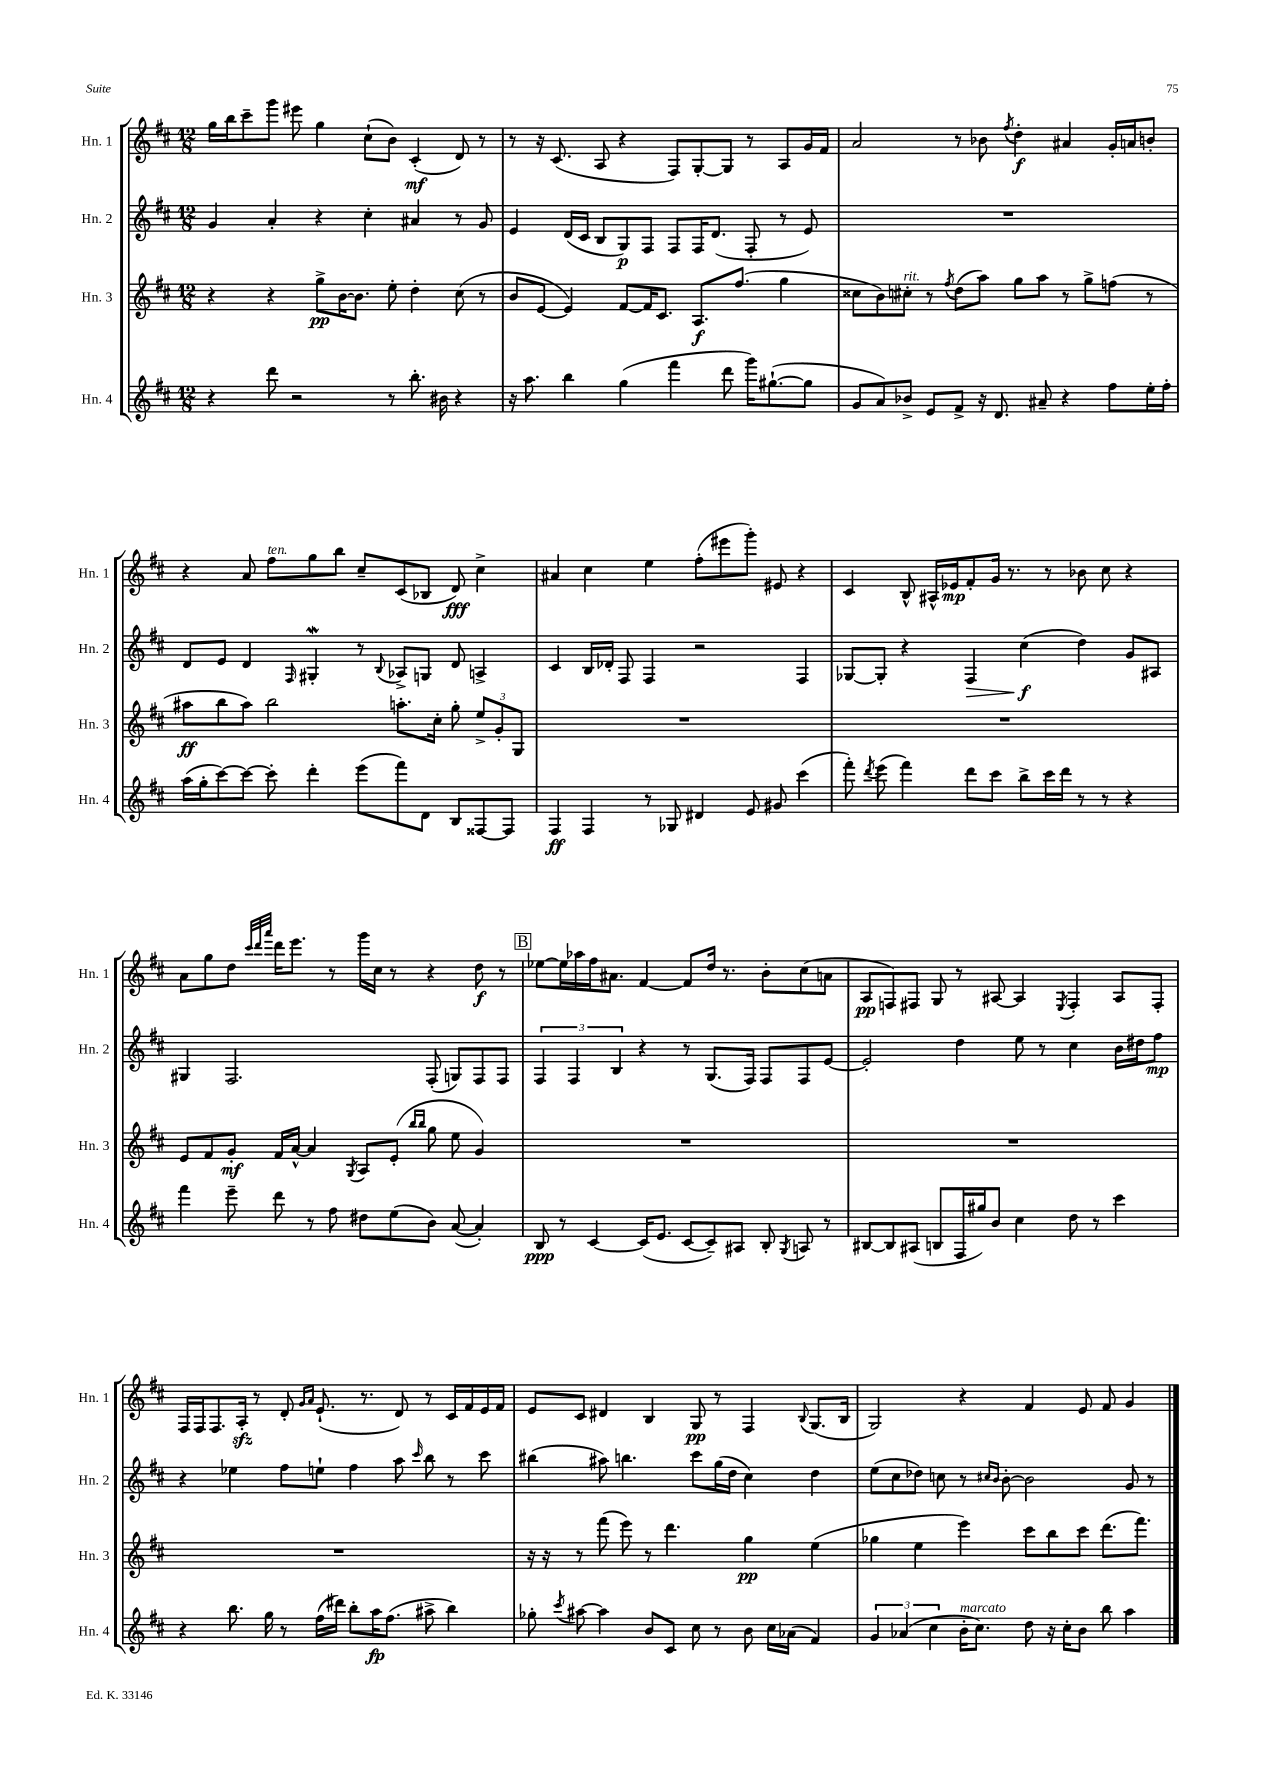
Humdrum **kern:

**kern	**dynam	**kern	**dynam	**kern	**dynam	**kern	**dynam
*part4	*part4	*part3	*part3	*part2	*part2	*part1	*part1
*staff4	*staff4	*staff3	*staff3	*staff2	*staff2	*staff1	*staff1
*I"Hn. 4	*	*I"Hn. 3	*	*I"Hn. 2	*	*I"Hn. 1	*
*I'Hn. 4	*	*I'Hn. 3	*	*I'Hn. 2	*	*I'Hn. 1	*
*clefG2	*	*clefG2	*	*clefG2	*	*clefG2	*
*k[f#c#]	*	*k[f#c#]	*	*k[f#c#]	*	*k[f#c#]	*
*M12/8	*	*M12/8	*	*M12/8	*	*M12/8	*
=23	=23	=23	=23	=23	=23	=23	=23
4r	.	4r	.	4g/	.	16gg\LL	.
.	.	.	.	.	.	16bb\J	.
.	.	.	.	.	.	8ccc#~\	.
8ddd\	.	4r	.	4a'/	.	8ggg\J	.
2r	.	.	.	.	.	8eee#X\	.
.	.	8gg^\L	pp	4r	.	4gg\	.
.	.	[16b\K	.	.	.	.	.
.	.	8.b\J]	.	.	.	.	.
.	.	.	.	4cc#'\	.	(8cc#`\L	.
8r	.	8ee'\	.	.	.	8b\J)	.
8.bb'\	.	4dd'\	.	4a#X/	.	(4c#'/	mf
16b#X\	.	.	.	.	.	.	.
4r	.	(8cc#\	.	8r	.	8d/)	.
.	.	8r	.	8g/	.	8r	.
=24	=24	=24	=24	=24	=24	=24	=24
16r	.	8b/L	.	4e/	.	8r	.
8.aa\	.	.	.	.	.	.	.
.	.	[8e/J	.	.	.	16r	.
.	.	.	.	.	.	(8.c#/	.
4bb\	.	4e/])	.	(16d/LL	.	.	.
.	.	.	.	16c#/JJ	.	.	.
.	.	.	.	8B/L	.	8A/	.
(4gg\	.	[8f#/L	.	8G/)	p	4r	.
.	.	16f#/K]	.	8F#/J	.	.	.
.	.	8.c#/J	.	.	.	.	.
4fff#\	.	.	.	8F#/L	.	8F#/L)	.
.	.	8.A/L	f	16F#/K	.	[8G'/	.
.	.	.	.	(8.d/J	.	.	.
8ddd\	.	.	.	.	.	8G/J]	.
.	.	(8.ff#/J	.	.	.	.	.
16ggg\KL)	.	.	.	8F#'/	.	8r	.
([8.gg#X`\	.	.	.	.	.	.	.
.	.	4gg\	.	8r	.	8A/L	.
8gg#\J]	.	.	.	8e/)	.	16g/L	.
.	.	.	.	.	.	16f#/JJ	.
=25	=25	=25	=25	=25	=25	=25	=25
8g/L	.	8cc##X\L	.	1.r	.	2a/	.
8a/)	.	8b\)	.	.	.	.	.
!	!	!LO:TX:a:i:t=rit.	!	!	!	!	!
8b-X^/J	.	8cc#X'\J	.	.	.	.	.
8e/L	.	8r	.	.	.	.	.
.	.	8qff#/	.	.	.	.	.
8f#^/J	.	(8dd\L	.	.	.	8r	.
16r	.	8aa\J)	.	.	.	8b-X\	.
8.d/	.	.	.	.	.	.	.
.	.	.	.	.	.	8qff#/	.
.	.	8gg\L	.	.	.	4dd'\	f
8a#X~/	.	8aa\J	.	.	.	.	.
4r	.	8r	.	.	.	4a#X/	.
.	.	8gg^\L	.	.	.	.	.
8ff#\L	.	(8ffn\J	.	.	.	16g'/LL	.
.	.	.	.	.	.	16an/J	.
16ee'\L	.	8r	.	.	.	8bn'/J	.
16ff#'\JJ	.	.	.	.	.	.	.
!!LO:LB:g=z
=26	=26	=26	=26	=26	=26	=26	=26
(16aa\LL	.	8aa#X\L	ff	8d/L	.	4r	.
16gg'\J	.	.	.	.	.	.	.
[8ccc#\)	.	8bb\	.	8e/J	.	.	.
8ccc#\J_	.	8aa#\J)	.	4d/	.	8a/	.
!	!	!	!	!	!	!LO:TX:a:i:t=ten.	!
8ccc#'\]	.	2bb\	.	.	.	8ff#\L	.
.	.	.	.	16qqF#/	.	.	.
4ddd'\	.	.	.	4G#XW'/	.	8gg\	.
.	.	.	.	.	.	8bb\J	.
(8eee\L	.	.	.	8r	.	8cc#~/L	.
.	.	.	.	8qqB/	.	.	.
8fff#\)	.	8.aan'\L	.	8A-X^/L	.	(8c#/	.
8d\J	.	.	.	8Gn/J	.	8B-X/J	.
.	.	16cc#'\Jk	.	.	.	.	.
8B/L	.	8gg'\	.	8d/	.	8d/)	fff
[8F##X/	.	12ee^/L	.	4An^/	.	4cc#^\	.
.	.	12g'/	.	.	.	.	.
8F##/J]	.	.	.	.	.	.	.
.	.	12G/J	.	.	.	.	.
=27	=27	=27	=27	=27	=27	=27	=27
4F#/	ff	1.r	.	4c#/	.	4a#X/	.
4F#/	.	.	.	16B/LL	.	4cc#\	.
.	.	.	.	16d-X'/JJ	.	.	.
.	.	.	.	8F#/	.	.	.
8r	.	.	.	4F#/	.	4ee\	.
8G-X/	.	.	.	.	.	.	.
4d#X/	.	.	.	2r	.	(8ff#'\L	.
.	.	.	.	.	.	8eee#X\	.
8e/	.	.	.	.	.	8ggg'\J)	.
8g#X/	.	.	.	.	.	8e#X/	.
(4ccc#\	.	.	.	4F#/	.	4r	.
=28	=28	=28	=28	=28	=28	=28	=28
8fff#'\)	.	1.r	.	[8G-X/L	.	4c#/	.
8qddd/	.	.	.	.	.	.	.
(8eee\	.	.	.	8G-'/J]	.	.	.
4fff#\)	.	.	.	4r	.	8B^^/	.
.	.	.	.	.	.	16A#X^^/LL	.
.	.	.	.	.	.	16e-X/J	mp
!	!	!	!	!	!LO:HP:b	!	!
8ddd\L	.	.	.	4F#/	>	8f#'/	.
8ccc#\J	.	.	.	.	.	16g/Jk	.
.	.	.	.	.	.	8.r	.
8bb^\L	.	.	.	(4cc#\	f	.	.
16ccc#\L	.	.	.	.	.	8r	.
16ddd\JJ	.	.	.	.	.	.	.
8r	.	.	.	4dd\)	]	8b-X\	.
8r	.	.	.	.	.	8cc#\	.
4r	.	.	.	8g/L	.	4r	.
.	.	.	.	8A#X/J	.	.	.
!!LO:LB:g=z
=29	=29	=29	=29	=29	=29	=29	=29
4fff#\	.	8e/L	.	4G#X/	.	8a\L	.
.	.	8f#/	.	.	.	8gg\	.
8eee~\	.	8g'/J	mf	2.F#/	.	8dd\J	.
.	.	.	.	.	.	32qqccc#/LLL	.
.	.	.	.	.	.	32qqddd/	.
.	.	.	.	.	.	32qqaaa/JJJ	.
8ddd\	.	16f#/LL	.	.	.	16ddd\KL	.
.	.	[16a^^/JJ	.	.	.	8.eee\J	.
8r	.	4a/]	.	.	.	.	.
8ff#\	.	.	.	.	.	8r	.
.	.	8qG/	.	.	.	.	.
8dd#X\L	.	8A/L	.	.	.	16ggg\LL	.
.	.	.	.	.	.	16cc#\JJ	.
(8ee\	.	(8e'/J	.	.	.	8r	.
.	.	16qqbb/LL	.	.	.	.	.
.	.	16qqbb/JJ	.	.	.	.	.
8b\J)	.	8gg\	.	(8F#'/	.	4r	.
([8a/	.	8ee\	.	8Gn/L)	.	.	.
4a'/])	.	4g/)	.	8F#/	.	8dd\	f
.	.	.	.	8F#/J	.	8r	.
!!LO:REH:place=s1:t=B
=30	=30	=30	=30	=30	=30	=30	=30
8B/	ppp	1.r	.	6F#/	.	[8ee-X\L	.
8r	.	.	.	.	.	16ee-\L]	.
.	.	.	.	6F#/	.	.	.
.	.	.	.	.	.	16aa-X\	.
[4c#/	.	.	.	.	.	16ff#\J	.
.	.	.	.	.	.	8.a#X\J	.
.	.	.	.	6B/	.	.	.
(16c#/KL]	.	.	.	4r	.	[4f#/	.
8.e/J	.	.	.	.	.	.	.
[8c#/L	.	.	.	8r	.	8f#/L]	.
8c#~/])	.	.	.	(8.G/L	.	16dd/Jk	.
.	.	.	.	.	.	8.r	.
8A#X/J	.	.	.	.	.	.	.
.	.	.	.	16F#/Jk)	.	.	.
8B'/	.	.	.	8F#/L	.	8b'\L	.
8qG/	.	.	.	.	.	.	.
8An/	.	.	.	8F#/	.	(8cc#\	.
8r	.	.	.	[8e/J	.	8an\J	.
=31	=31	=31	=31	=31	=31	=31	=31
[8B#X/L	.	1.r	.	2e'/]	.	8A/L	pp
8B#/]	.	.	.	.	.	8Fn/)	.
(8A#X/J	.	.	.	.	.	8F#X/J	.
8Bn/L	.	.	.	.	.	8G/	.
16F#/L	.	.	.	4dd\	.	8r	.
16gg#X/J)	.	.	.	.	.	.	.
8b/J	.	.	.	.	.	[8A#X/	.
4cc#\	.	.	.	8ee\	.	4A#/]	.
.	.	.	.	8r	.	.	.
.	.	.	.	.	.	8qE/	.
8dd\	.	.	.	4cc#\	.	4F#'/	.
8r	.	.	.	.	.	.	.
4ccc#\	.	.	.	16b\LL	.	8A#/L	.
.	.	.	.	16dd#X\J	.	.	.
.	.	.	.	8ff#\J	mp	8F#'/J	.
!!LO:LB:g=z
=32	=32	=32	=32	=32	=32	=32	=32
4r	.	1.r	.	4r	.	16F#/LL	.
.	.	.	.	.	.	16F#/J	.
.	.	.	.	.	.	8.F#/	.
8.bb\	.	.	.	4ee-X\	.	.	.
.	.	.	.	.	.	16Azz'/Jk	.
.	.	.	.	.	.	8r	.
16gg\	.	.	.	.	.	.	.
8r	.	.	.	8ff#\L	.	8d'/	.
.	.	.	.	.	.	16qqg/LL	.
.	.	.	.	.	.	16qqa/JJ	.
(16ff#\LL	.	.	.	8een`\J	.	(8.e`/	.
16ddd#X\JJ)	.	.	.	.	.	.	.
8bb'\L	.	.	.	4ff#\	.	.	.
.	.	.	.	.	.	8.r	.
16aa\K	fp	.	.	.	.	.	.
(8.ff#\J	.	.	.	.	.	.	.
.	.	.	.	8aa\	.	8d/)	.
.	.	.	.	16qqccc#/	.	.	.
8aa#X^\	.	.	.	8bb\	.	8r	.
4bb\)	.	.	.	8r	.	16c#/LL	.
.	.	.	.	.	.	16f#/	.
.	.	.	.	8ccc#\	.	16e/	.
.	.	.	.	.	.	16f#/JJ	.
=33	=33	=33	=33	=33	=33	=33	=33
8gg-X'\	.	16r	.	(4bb#X\	.	8e/L	.
.	.	16r	.	.	.	.	.
8qccc#/	.	.	.	.	.	.	.
[8aa#X\	.	8r	.	.	.	8c#/J	.
4aa#\]	.	(8fff#\	.	8aa#X\)	.	4d#X/	.
.	.	8eee\)	.	4.bbn\	.	.	.
8b/L	.	8r	.	.	.	4B/	.
8c#/J	.	4.ddd\	.	.	.	.	.
8cc#\	.	.	.	8ccc#\L	.	8G/	pp
8r	.	.	.	(16gg\L	.	8r	.
.	.	.	.	16dd\JJ	.	.	.
8b\	.	4gg\	pp	4cc#\)	.	4F#/	.
16cc#\LL	.	.	.	.	.	.	.
(16a-X\JJ	.	.	.	.	.	.	.
.	.	.	.	.	.	8qqB/	.
4f#/)	.	(4ee\	.	4dd\	.	(8.G/L	.
.	.	.	.	.	.	16B/Jk	.
=34	=34	=34	=34	=34	=34	=34	=34
6g/	.	4gg-X\	.	(8ee\L	.	2G/)	.
.	.	.	.	8cc#\	.	.	.
(6a-X/	.	.	.	.	.	.	.
.	.	4ee\	.	8dd-X\J)	.	.	.
6cc#\	.	.	.	.	.	.	.
.	.	.	.	8ccn\	.	.	.
!LO:TX:a:i:t=marcato	!	!	!	!	!	!	!
16b'\KL	.	4eee\)	.	8r	.	4r	.
8.cc#\J)	.	.	.	.	.	.	.
.	.	.	.	16qqcc#X/LL	.	.	.
.	.	.	.	16qqb/JJ	.	.	.
.	.	.	.	[8b'\	.	.	.
8dd\	.	8ccc#\L	.	2b\]	.	4f#/	.
16r	.	8bb\	.	.	.	.	.
16cc#'\KL	.	.	.	.	.	.	.
8b\J	.	8ccc#\J	.	.	.	8e/	.
8bb\	.	(8.ddd\L	.	.	.	8f#/	.
4aa\	.	.	.	8g/	.	4g/	.
.	.	8.fff#\J)	.	.	.	.	.
.	.	.	.	8r	.	.	.
==	==	==	==	==	==	==	==
*-	*-	*-	*-	*-	*-	*-	*-
